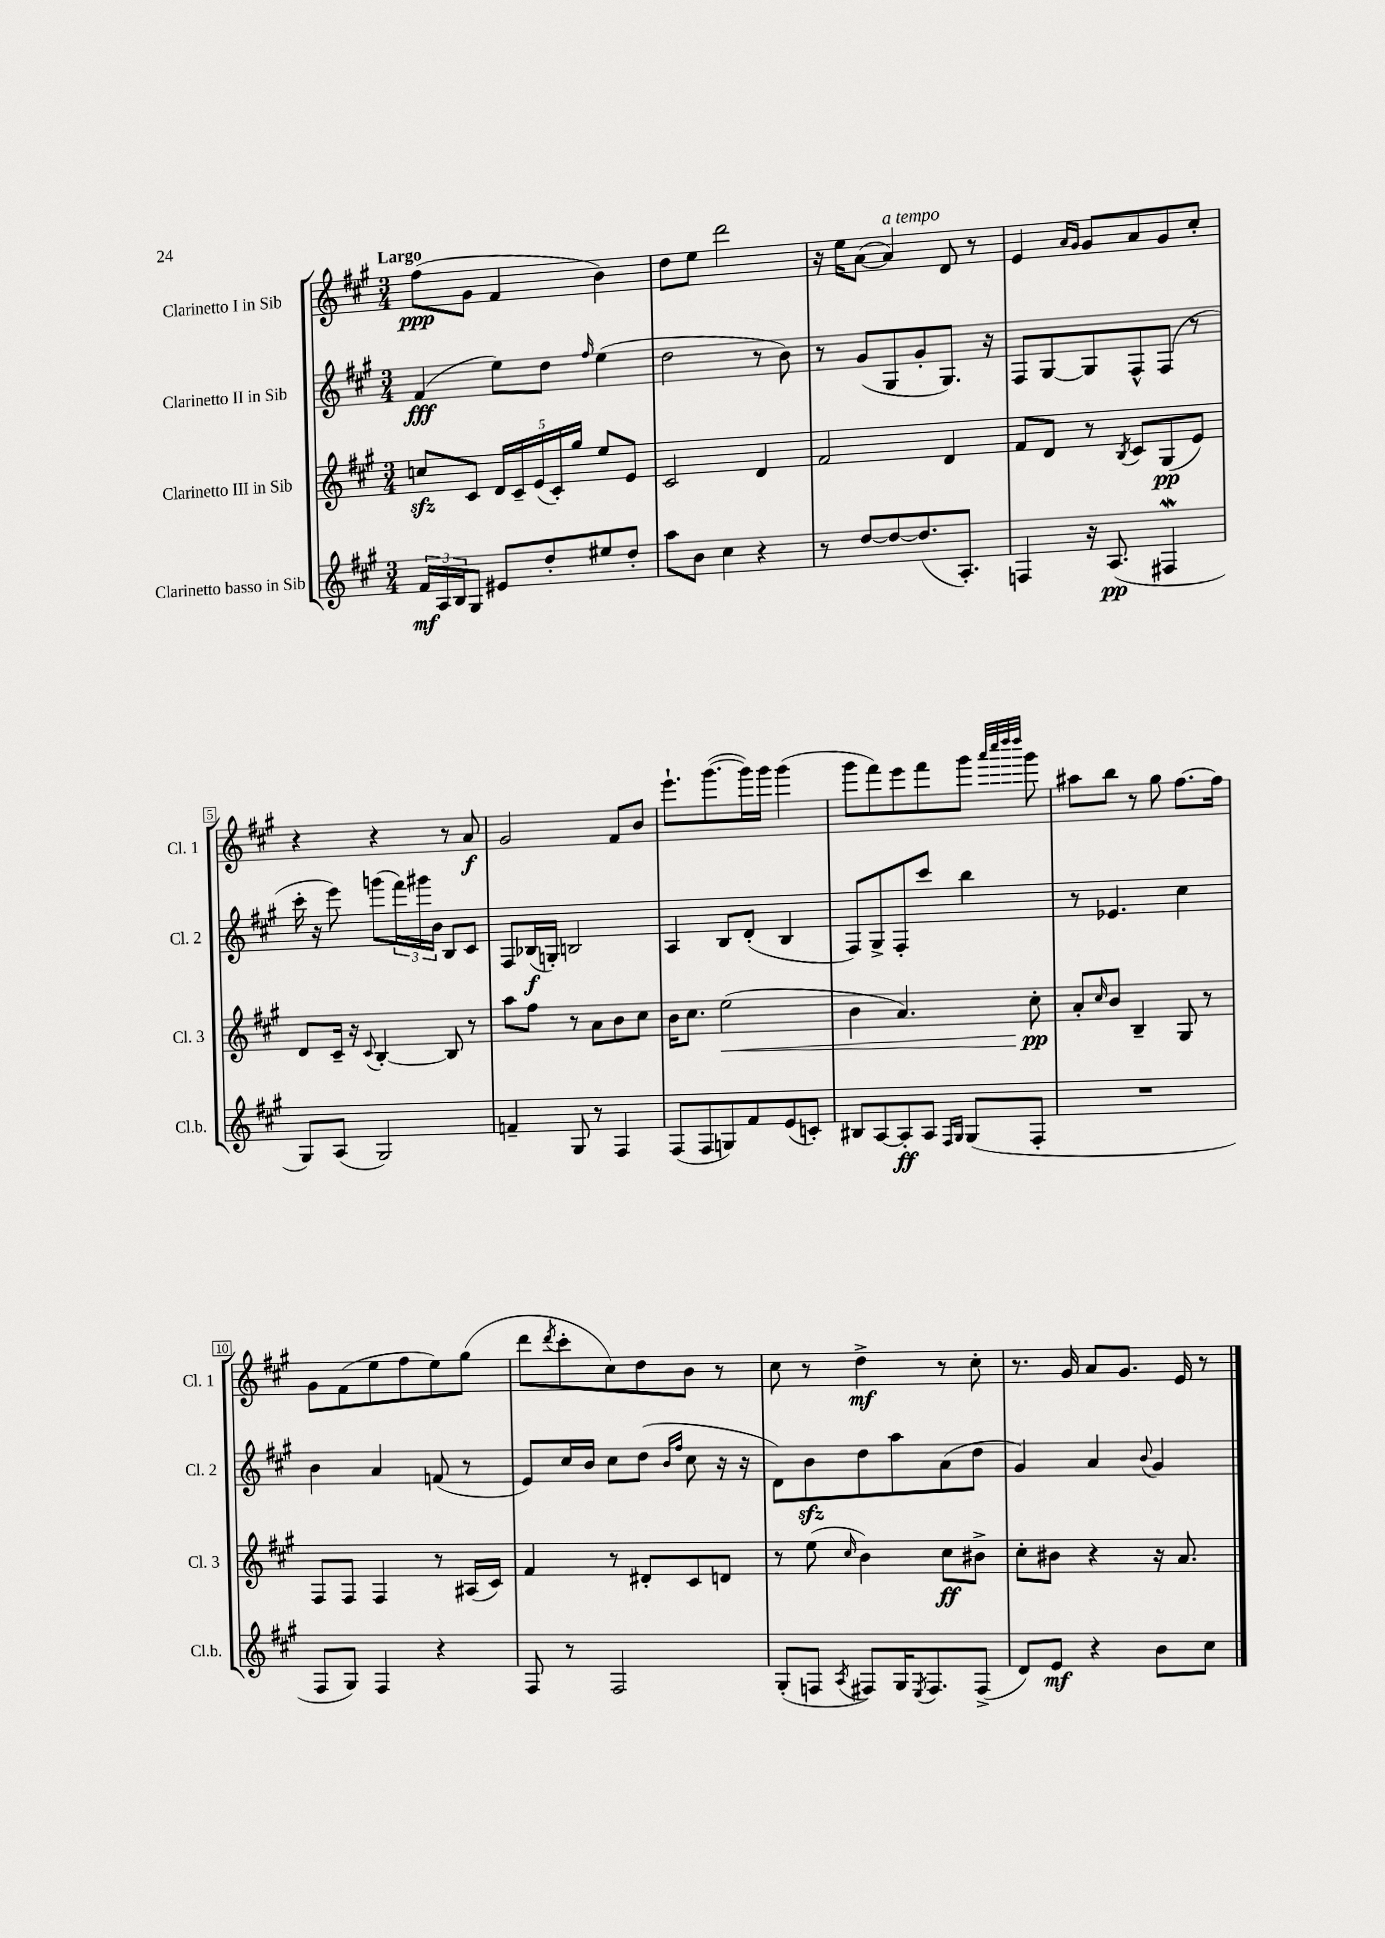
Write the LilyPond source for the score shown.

<<
\new StaffGroup <<
\new Staff = "s0" \with { instrumentName = "Clarinetto I in Sib" shortInstrumentName = "Cl. 1" } {
    \clef treble \key a \major \numericTimeSignature \time 3/4 \tempo "Largo"
    fis''8\ppp( gis'8 fis'4 b'4) |
    d''8 e''8 d'''2 |
    r16 e''16 a'8~( a'4^\markup { \italic "a tempo" }) d'8 r8 |
    e'4 \grace { a'16 gis'16 } gis'8 a'8 gis'8 cis''8-. |
    r4 r4 r8 a'8\f |
    gis'2 fis'8 b'8 |
    e'''8.-! gis'''8.~( gis'''16) gis'''16 gis'''4( |
    gis'''8 fis'''8) e'''8 fis'''8 gis'''8 \grace { a'''32 cis''''32 d''''32 d''''32 } gis'''8 |
    ais''8 b''8 r8 gis''8 fis''8.~ fis''16 |
    gis'8 fis'8( e''8 fis''8 e''8) gis''8( |
    d'''8 \acciaccatura { d'''8 } cis'''8-. cis''8) d''8 b'8 r8 |
    cis''8 r8 d''4->\mf r8 cis''8-. |
    r8. gis'16 a'8 gis'8. e'16 r8 \bar "|." |
}
\new Staff = "s1" \with { instrumentName = "Clarinetto II in Sib" shortInstrumentName = "Cl. 2" } {
    \clef treble \key a \major \numericTimeSignature \time 3/4
    fis'4\fff( e''8) d''8 \grace { fis''16 } e''4( |
    d''2 r8 b'8) |
    r8 gis'8( gis8 gis'8-. gis8.) r16 |
    fis8 gis8~ gis8 fis8-^ fis8( r8 |
    cis'''16-. r16 e'''8) g'''8( \tuplet 3/2 { fis'''16) gis'''16 b'16 } b8 cis'8 |
    fis8 bes16\f( g16-.) b2 |
    a4 b8 d'8-.( b4 |
    fis8) gis8-> fis8-. cis'''8 b''4 |
    r8 ees'4. cis''4 |
    b'4 a'4 f'8( r8 |
    e'8) cis''16 b'16 cis''8 d''8( \grace { b'16 fis''16 } cis''8 r16 r16 |
    d'8) b'8\sfz d''8 a''8 a'8( d''8 |
    gis'4) a'4 \appoggiatura { b'8 } gis'4 \bar "|." |
}
\new Staff = "s2" \with { instrumentName = "Clarinetto III in Sib" shortInstrumentName = "Cl. 3" } {
    \clef treble \key a \major \numericTimeSignature \time 3/4
    c''8\sfz cis'8 \tuplet 5/4 { d'16 cis'16-- e'16( cis'16-.) gis''16 } e''8 e'8 |
    cis'2 d'4 |
    fis'2 d'4 |
    fis'8 d'8 r8 \acciaccatura { b8 } cis'8 gis8\pp( e'8) |
    d'8 cis'16-- r16 \appoggiatura { cis'8 } b4~-. b8 r8 |
    a''8 fis''8 r8 a'8 b'8 cis''8 |
    b'16 cis''8. e''2\<( |
    b'4 a'4.) cis''8-.\pp\! |
    a'8-. \grace { cis''16 } b'8 b4-- gis8 r8 |
    fis8 fis8 fis4 r8 ais16( cis'16) |
    fis'4 r8 dis'8-. cis'8 d'8 |
    r8 e''8( \grace { cis''16 } b'4) cis''8\ff bis'8-> |
    cis''8-. bis'8 r4 r16 a'8. \bar "|." |
}
\new Staff = "s3" \with { instrumentName = "Clarinetto basso in Sib" shortInstrumentName = "Cl.b." } {
    \clef treble \key a \major \numericTimeSignature \time 3/4
    \tuplet 3/2 { fis'16\mf a16 b16 } gis8 eis'8 d''8-. eis''8 d''8-. |
    a''8 b'8 cis''4 r4 |
    r8 d''8~ d''8~ d''8.( a8.-.) |
    f4 r16 a8.\pp( fis4\mordent |
    gis8) a8( gis2) |
    f'4-- gis8 r8 fis4 |
    fis8( fis8 g8) fis'8 e'8( c'8-.) |
    bis8 a8~ a8-.\ff a8 \grace { fis16 gis16 } gis8( fis8-. |
    R2. |
    fis8 gis8) fis4 r4 |
    fis8 r8 fis2 |
    gis8-.( f8 \acciaccatura { a8 } fis8) gis16 \acciaccatura { e8 } fis8. fis8->( |
    d'8) e'8\mf r4 b'8 cis''8 \bar "|." |
}
>>
>>
\layout { \context { \Score \override BarNumber.stencil = #(make-stencil-boxer 0.1 0.3 ly:text-interface::print) } }
